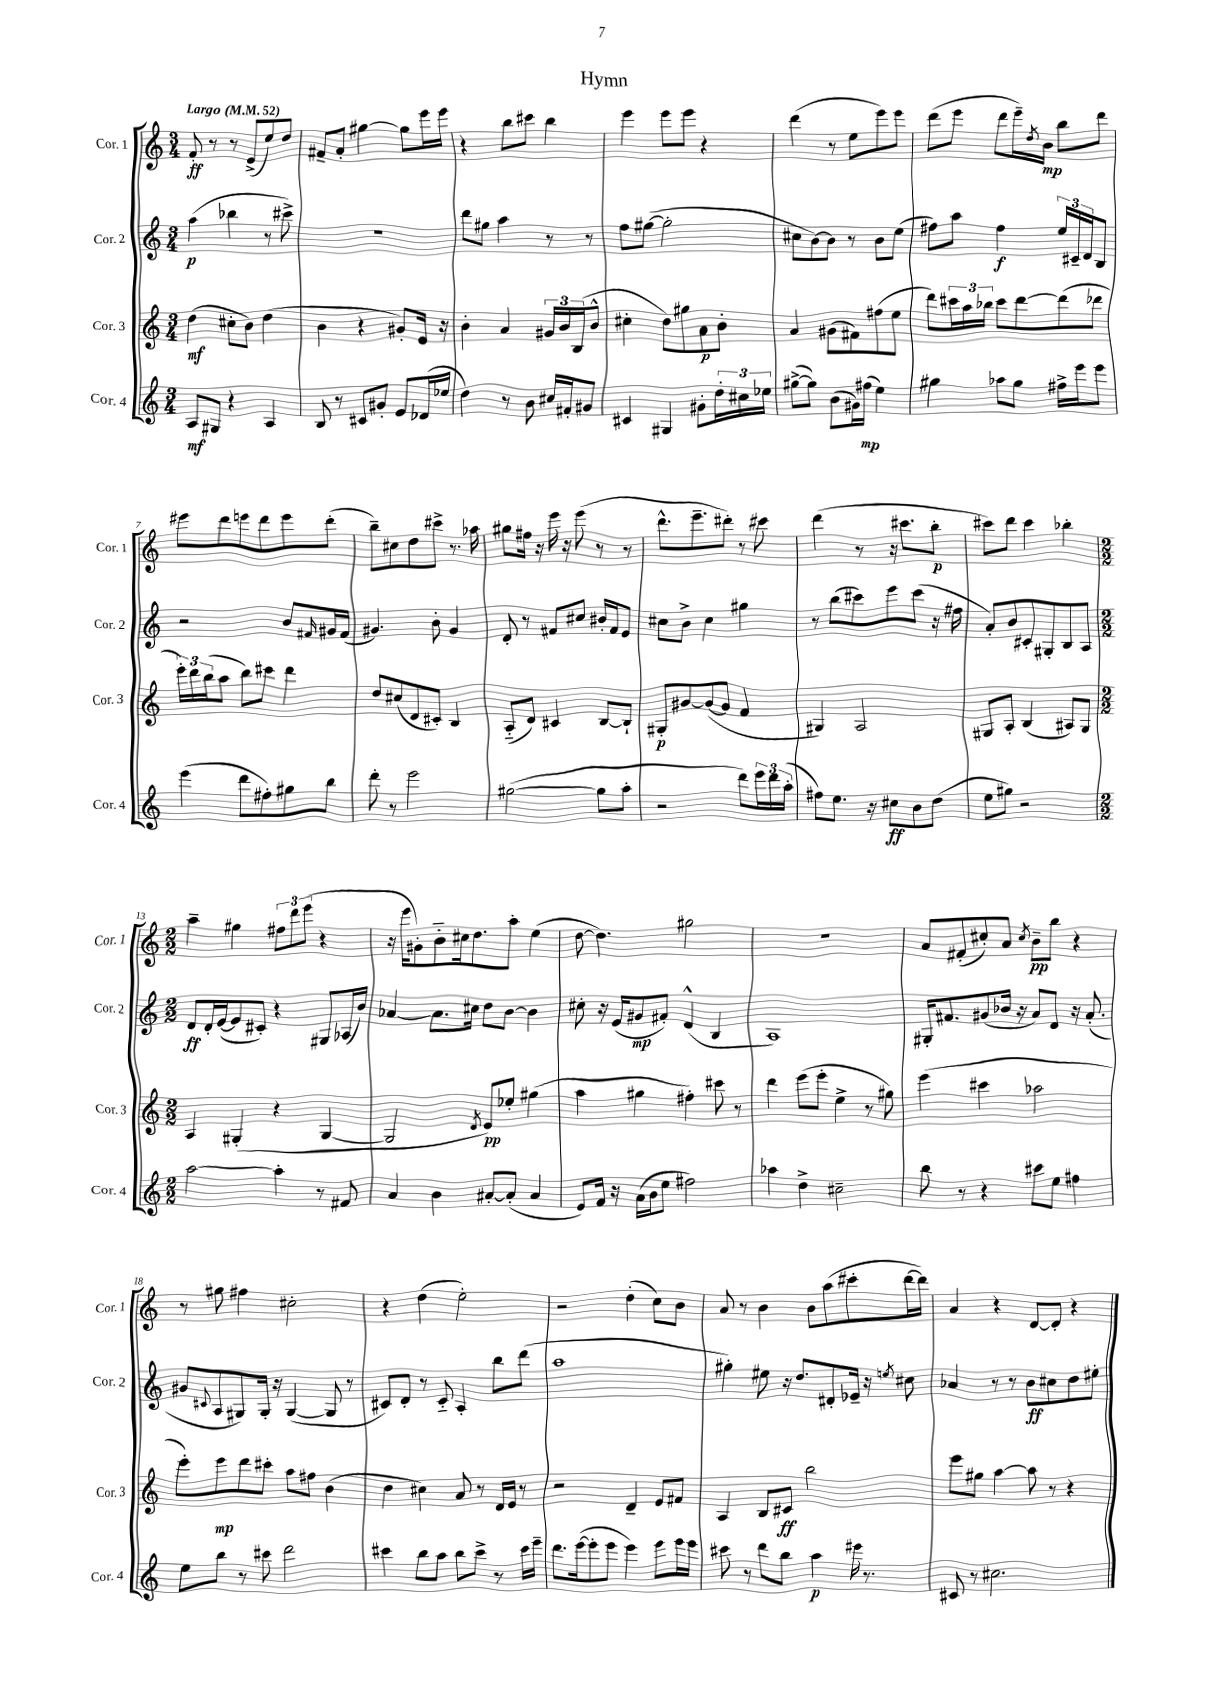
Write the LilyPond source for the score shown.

\header { title = "Hymn" }
<<
\new StaffGroup <<
\new Staff = "s0" \with { instrumentName = "Cor. 1" shortInstrumentName = "Cor. 1" } {
    \clef treble \key c \major \numericTimeSignature \time 3/4 \tempo "Largo" 4 = 52
    f'8-.\ff r8 r8 e'8->( e''8) d''8 |
    fis'8-- a'8-. gis''4~ gis''8 e'''16 e'''16 |
    r4 b''8 cis'''8 b''4 |
    e'''4 e'''8 e'''8 r4 |
    d'''4( r8 e''8 e'''8) e'''8 |
    d'''8( e'''8 d'''8 e'''16--) \acciaccatura { d''8 } b'16\mp b''8 d'''8 |
    eis'''8 d'''8 e'''8 d'''8 e'''8 d'''8-.( |
    b''8--) cis''8 d''8 cis'''8-> r8. aes''16 |
    gis''8 fis''16 r16 e'''16 r16 e'''8( r8 r8 |
    d'''8.-^ e'''8.-- dis'''8-.) r8 cis'''8 |
    d'''4( r8 r16 cis'''8. b''8-.\p |
    cis'''8) d'''8 cis'''4 bes''4-. |
    \numericTimeSignature \time 2/2 a''4-- gis''4 \tuplet 3/2 { fis''8 d'''8 e'''8( } r4 |
    r16 e'''16 gis'8-.) b'8-_ cis''16 d''8. a''8-. e''4( |
    d''8~ d''4.) gis''2 |
    r1 |
    a'8 fis'8-.( cis''8-.) a'8 \acciaccatura { cis''8 } b'8--\pp b''8 r4 |
    r8 gis''8 fis''4 cis''2-. |
    r4 d''4( e''2-.) |
    r2 d''4-.( c''8) b'8 |
    a'8 r8 b'4 b'8 a''8( cis'''8-. d'''16~ d'''16) |
    a'4 r4 d'8~ d'8-. r4 \bar "|." |
}
\new Staff = "s1" \with { instrumentName = "Cor. 2" shortInstrumentName = "Cor. 2" } {
    \clef treble \key c \major \numericTimeSignature \time 3/4
    a''4\p( bes''4 r8 cis'''8->) |
    R2. |
    d'''8 gis''8 a''4 r8 r8 |
    f''8 gis''8~( gis''2-. |
    cis''8 b'8~) b'8 r8 b'8 e''8( |
    fis''8) a''8 fis''4\f \tuplet 3/2 { e''16 cis'16-- d'16 } b8 |
    r2 b'8 \grace { fis'16 } gis'16 fis'16( |
    gis'4.) b'8-. gis'4 |
    d'8-. r8 fis'8 cis''8 bis'16-. fis'16 e'8 |
    cis''8 b'8-> cis''4 gis''4 |
    r8 b''8( cis'''8) e'''8 cis'''8( r16 fis''16 |
    a'8-.) b'8 cis'8-. gis8-. b8 a8 |
    \numericTimeSignature \time 2/2 d'8\ff d'16-. e'16~( e'8 cis'8-.) r4 gis8 aes16( b'16) |
    aes'4~ aes'8. cis''16 d''8 b'8~ b'4 |
    cis''8-. r16 e'16( gis'8\mp fis'8-.) d'4-^( b4 |
    a1) |
    gis16-. fis'8. gis'8( bes'16 r16 a'8) d'8 r16 a'8.-.( |
    gis'8 \appoggiatura { cis'8 } a8 gis8) gis16-. r16 gis4~( gis8 r8 |
    cis'8) d'8-. r8 cis'8-_ a4-. b''8 d'''8( |
    a''1 |
    gis''4-.) eis''8 r16 d''8. dis'8-. ees'16-- r16 \acciaccatura { e''8 } cis''8 |
    aes'4 r8 r8 b'8\ff cis''8 d''8 eis''8-. \bar "|." |
}
\new Staff = "s2" \with { instrumentName = "Cor. 3" shortInstrumentName = "Cor. 3" } {
    \clef treble \key c \major \numericTimeSignature \time 3/4
    d''4\mf( cis''8-. b'8) d''4( |
    b'4 r4 gis'8-.) e'16 r16 |
    b'4-. a'4 \tuplet 3/2 { gis'16 b'16 b16( } b'8-^ |
    cis''4-. d''8) gis''8 a'8\p b'8-. |
    a'4 gis'8( fis'8) fis''8( e''8 |
    d'''8) \tuplet 3/2 { cis'''16 a''16 bes''16 } cis'''8 d'''8~ d'''8( des'''8 |
    \tuplet 3/2 { e'''16-.) d'''16 b''16( } a''8 b''8) cis'''8 d'''4 |
    d''8 cis''8( d'8 cis'8-.) b4 |
    a8-_( d'8) cis'4 b8~ b8-! |
    gis8-.\p gis'8~ gis'8~( gis'8 f'4 |
    gis4) a2 |
    gis8 a8-. b4( ais8) gis8 |
    \numericTimeSignature \time 2/2 a4 gis4-.( r4 gis4~ |
    gis2 \acciaccatura { d'8 } e'8\pp) ees''8-. gis''4( |
    a''4 gis''4 fis''4-.) cis'''8 r8 |
    d'''4 e'''8( e'''8-. e''4-> r8 gis''8) |
    e'''4( cis'''4 aes''2 |
    e'''8-.) e'''8\mp d'''8 cis'''8-. a''8 fis''8 b'4( |
    d''4 cis''4) a'8 r8 d'16 e'16 r8 |
    r2 d'4-- e'8 fis'8 |
    a4 b8 cis'8\ff b''2 |
    e'''8 gis''8 a''4~ a''8 r8 r4 \bar "|." |
}
\new Staff = "s3" \with { instrumentName = "Cor. 4" shortInstrumentName = "Cor. 4" } {
    \clef treble \key c \major \numericTimeSignature \time 3/4
    a8\mf gis8 r4 a4 |
    b8 r8 cis'8 gis'8-. e'8 des'16( ees''16 |
    d''4) r8 b'8 cis''16 fis'16-. gis'8 |
    cis'4 gis4 gis'8-. \tuplet 3/2 { d''16-. cis''16 ees''16 } |
    gis''8~->( gis''8) b'8( gis'16) fis''16\mp( e''4) |
    gis''4 aes''8 gis''8 fis''16-> e'''16 e'''8 |
    e'''4( d'''8 fis''8-.) gis''8 b''8 |
    d'''8-. r8 e'''2 |
    gis''2~( gis''8 a''8-. |
    r2 d'''8) \tuplet 3/2 { e'''16 d'''16 a''16-.( } |
    fis''8) e''8. r16 cis''8\ff b'8 d''8( |
    e''8 gis''8) r2 |
    \numericTimeSignature \time 2/2 a''2~ a''4-. r8 fis'8 |
    a'4 b'4 ais'8~-. ais'8-.( ais'4 |
    e'8) f'16 r16 a'16( b'16 e''8 fis''2) |
    aes''4 d''4-> cis''2-- |
    b''8 r8 r4 cis'''8 e''8 fis''4 |
    e''8 b''8 r8 cis'''8 d'''2 |
    cis'''4 b''8 a''8 b''8 cis'''8-> r8 cis'''16 e'''16-- |
    d'''8. e'''16~( e'''8-. e'''8 e'''4) e'''8 e'''16 e'''16 |
    cis'''8 r8 d'''8 b''8 a''4\p eis'''16 r8. |
    cis'8 r8 cis''2. \bar "|." |
}
>>
>>
